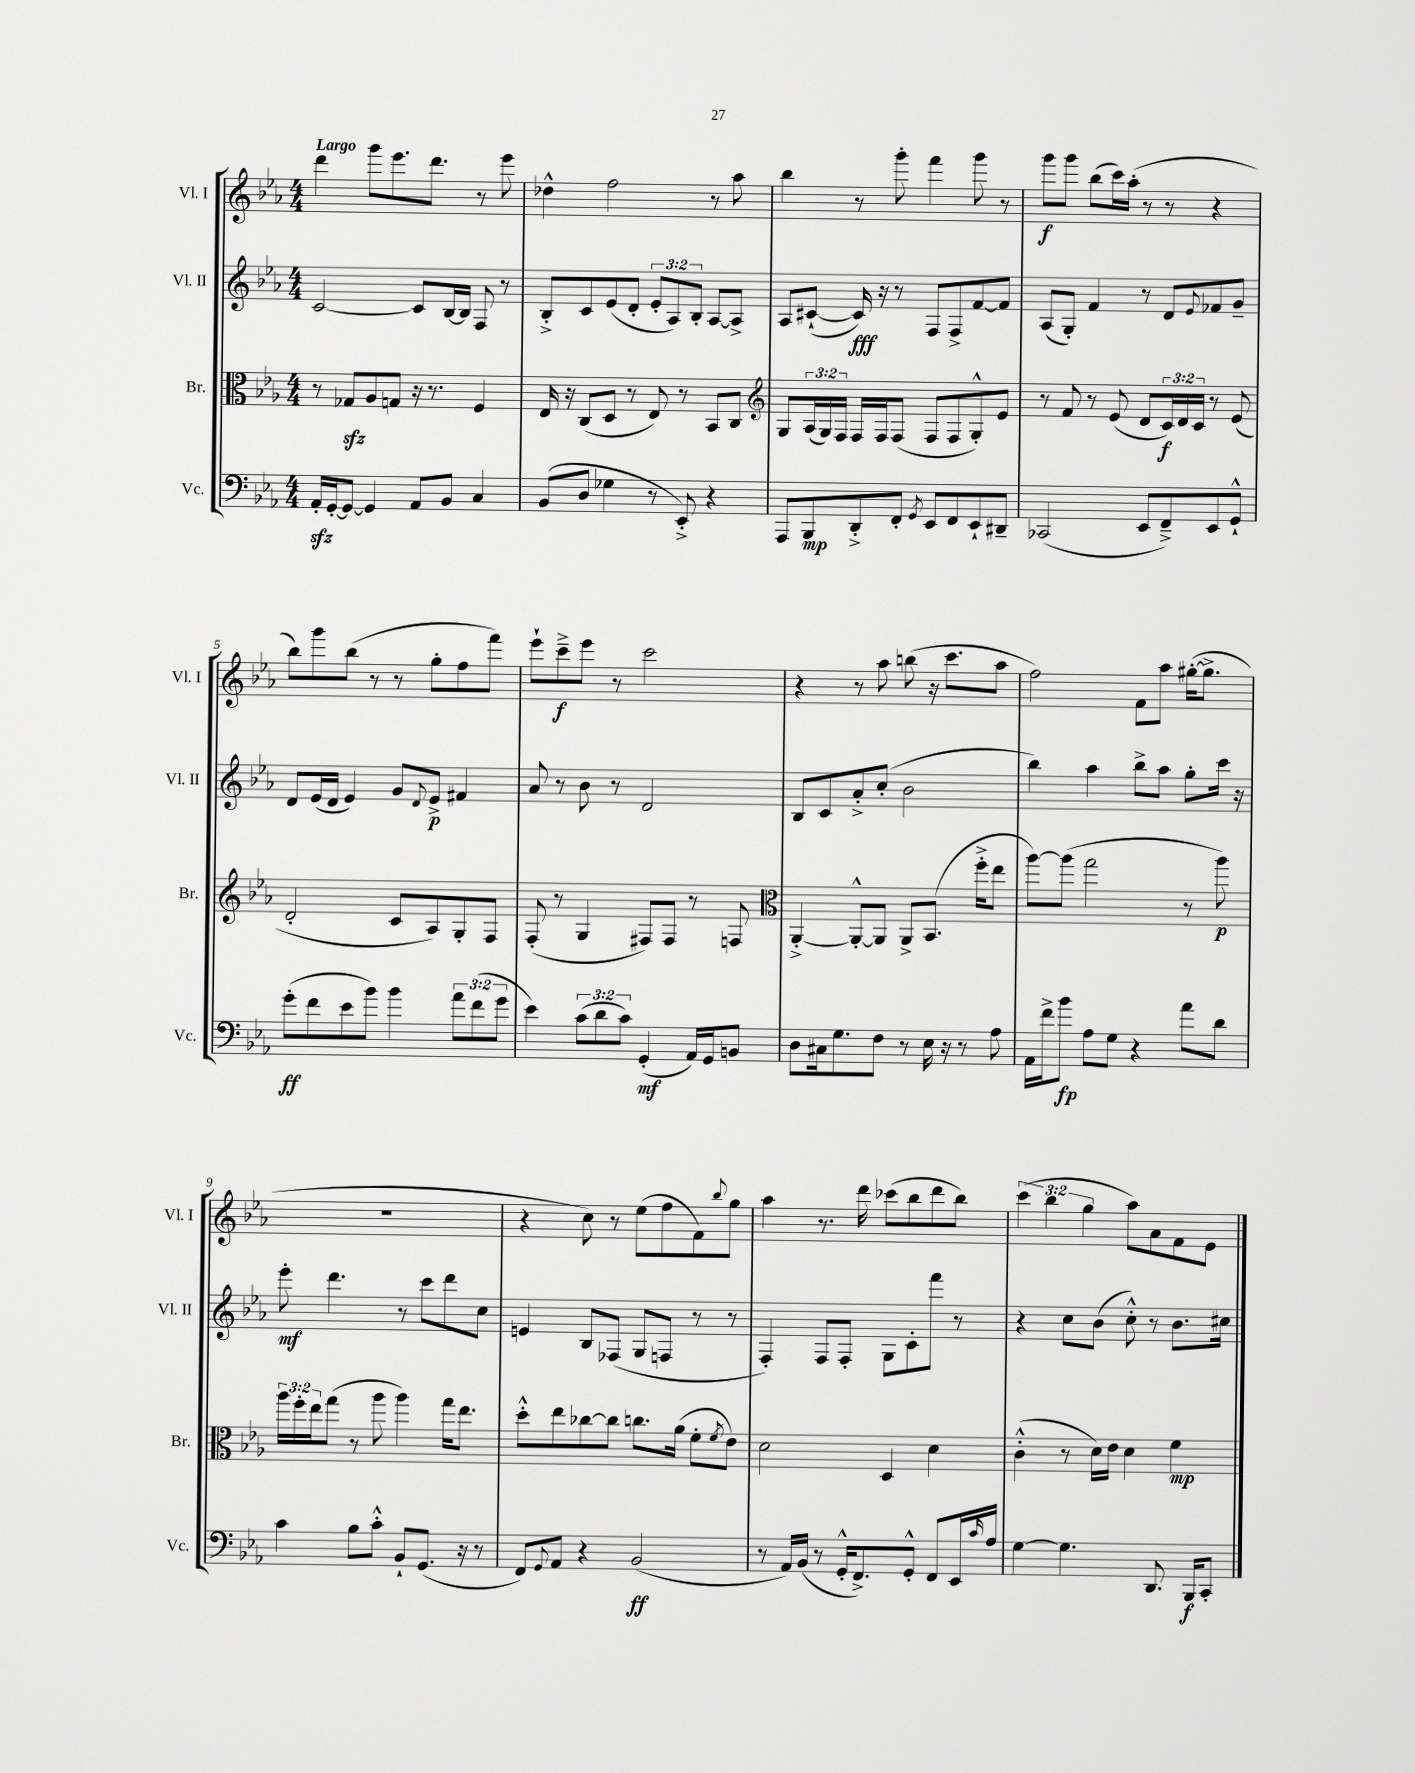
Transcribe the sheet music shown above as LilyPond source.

<<
\new StaffGroup <<
\new Staff = "s0" \with { instrumentName = "Vl. I" shortInstrumentName = "Vl. I" } {
    \clef treble \key ees \major \numericTimeSignature \time 4/4 \override Staff.TupletNumber.text = #tuplet-number::calc-fraction-text \tempo "Largo"
    d'''4 g'''8 ees'''8. d'''8. r8 ees'''8 |
    des''4-^ f''2 r8 aes''8 |
    bes''4 r8 g'''8-. f'''4 g'''8 r8 |
    g'''8\f g'''8 bes''8( c'''16) aes''16-.( r8 r8 r4 |
    bes''8) g'''8 bes''8( r8 r8 g''8-. f''8 f'''8) |
    ees'''8-! c'''8--->\f ees'''8 r8 c'''2 |
    r4 r8 aes''8 b''8( r16 c'''8. aes''8 |
    f''2) f'8 aes''8 gis''16~-.( gis''8.-> |
    R1 |
    r4 c''8) r8 ees''8( f''8 f'8) \appoggiatura { bes''8 } g''8 |
    aes''4 r8. d'''16 ces'''8( bes''8 d'''8 bes''8) |
    \tuplet 3/2 { c'''4( bes''4 g''4 } aes''8) aes'8 f'8 ees'8 \bar "|." |
}
\new Staff = "s1" \with { instrumentName = "Vl. II" shortInstrumentName = "Vl. II" } {
    \clef treble \key ees \major \numericTimeSignature \time 4/4 \override Staff.TupletNumber.text = #tuplet-number::calc-fraction-text
    c'2~ c'8 bes16~ bes16 f8 r8 |
    bes8-.-> c'8 ees'8( d'8-. \tuplet 3/2 { ees'8-. aes8) bes8-. } aes8~ aes8-> |
    aes8 cis'8~-!( cis'16\fff) r16 r8 f8 f8-> f'8~ f'8 |
    aes8( g8-.) f'4 r8 d'8 \appoggiatura { ees'8 } fes'8 g'8-- |
    d'8 ees'16( d'16 ees'4) g'8 \appoggiatura { d'8 } ees'8->\p fis'4 |
    aes'8 r8 bes'8 r8 d'2 |
    bes8 c'8 aes'8-.-> c''8-.( bes'2 |
    bes''4) aes''4 bes''8-> aes''8 g''8-. c'''16 r16 |
    ees'''8-.\mf d'''4. r8 c'''8 d'''8 c''8 |
    e'4 bes8 fes8( g8 f8 r8 r8 |
    f4-.) f8 f8-. g8 c'8-. f'''8 r8 |
    r4 c''8 bes'8( c''8-.-^) r8 bes'8. cis''16 \bar "|." |
}
\new Staff = "s2" \with { instrumentName = "Br." shortInstrumentName = "Br." } {
    \clef alto \key ees \major \numericTimeSignature \time 4/4 \override Staff.TupletNumber.text = #tuplet-number::calc-fraction-text
    r8 ges8\sfz aes8 g8 r16 r8. f4 |
    ees16 r16 c8( d8 r8 ees8) r8 bes,8 c8 |
    \clef treble g8 \tuplet 3/2 { aes16( g16) f16 } f16 f16 f8( f8 f8 g8-.-^) ees'8 |
    r8 f'8 r8 ees'8( d'8 \tuplet 3/2 { c'16\f) d'16 c'16 } r8 ees'8( |
    d'2-. c'8 aes8) g8-. f8 |
    f8-.( r8 g4 fis8) fis8 r8 f8 |
    \clef alto aes,4~-.-> aes,8~-.-^ aes,8 aes,8-> bes,8.( f''16-.-> ees''8 |
    aes''8~) aes''8( g''2 r8 aes''8\p) |
    \tuplet 3/2 { aes''16 f''16-. ees''16 } g''8( r8 aes''8 aes''4) g''16 ees''8. |
    d''8-.-^ ees''8 ces''8~ ces''8 c''8. aes'16( f'8-. \acciaccatura { f'8 } ees'8) |
    d'2 d4 d'4 |
    c'4-.-^( r8 d'16) ees'16 d'4 f'4\mp \bar "|." |
}
\new Staff = "s3" \with { instrumentName = "Vc." shortInstrumentName = "Vc." } {
    \clef bass \key ees \major \numericTimeSignature \time 4/4 \override Staff.TupletNumber.text = #tuplet-number::calc-fraction-text
    aes,16-.\sfz g,16~-. g,8~ g,4 aes,8 bes,8 c4 |
    bes,8( d8 ges4 r8 ees,8-.->) r4 |
    aes,,8 bes,,8\mp d,8-.-> f,8-. \acciaccatura { g,8 } ees,8 f,8 ees,8-! dis,8-- |
    ces,2( ees,8 f,8--->) ees,8 g,8-!-^ |
    g'8-.\ff( f'8 ees'8 bes'8) bes'4 \tuplet 3/2 { aes'8 f'8( g'8 } |
    ees'4) \tuplet 3/2 { c'8( d'8 c'8) } g,4-.\mf( aes,16) g,16 b,8 |
    d8 cis16 g8. f8 r8 ees16 r16 r8 aes8 |
    aes,16 f'16-> bes'8\fp aes8 g8 r4 aes'8 d'8 |
    c'4 bes8 c'8-.-^ bes,8-! g,8.( r16 r8 |
    f,8) \appoggiatura { g,8 } aes,8 r4 bes,2\ff( |
    r8 aes,16) bes,16( r8 g,16-.-^ f,8.->) g,8-.-^ f,8 ees,16 \grace { c'16 } aes16 |
    g4~ g4. d,8. bes,,16\f c,8-. \bar "|." |
}
>>
>>
